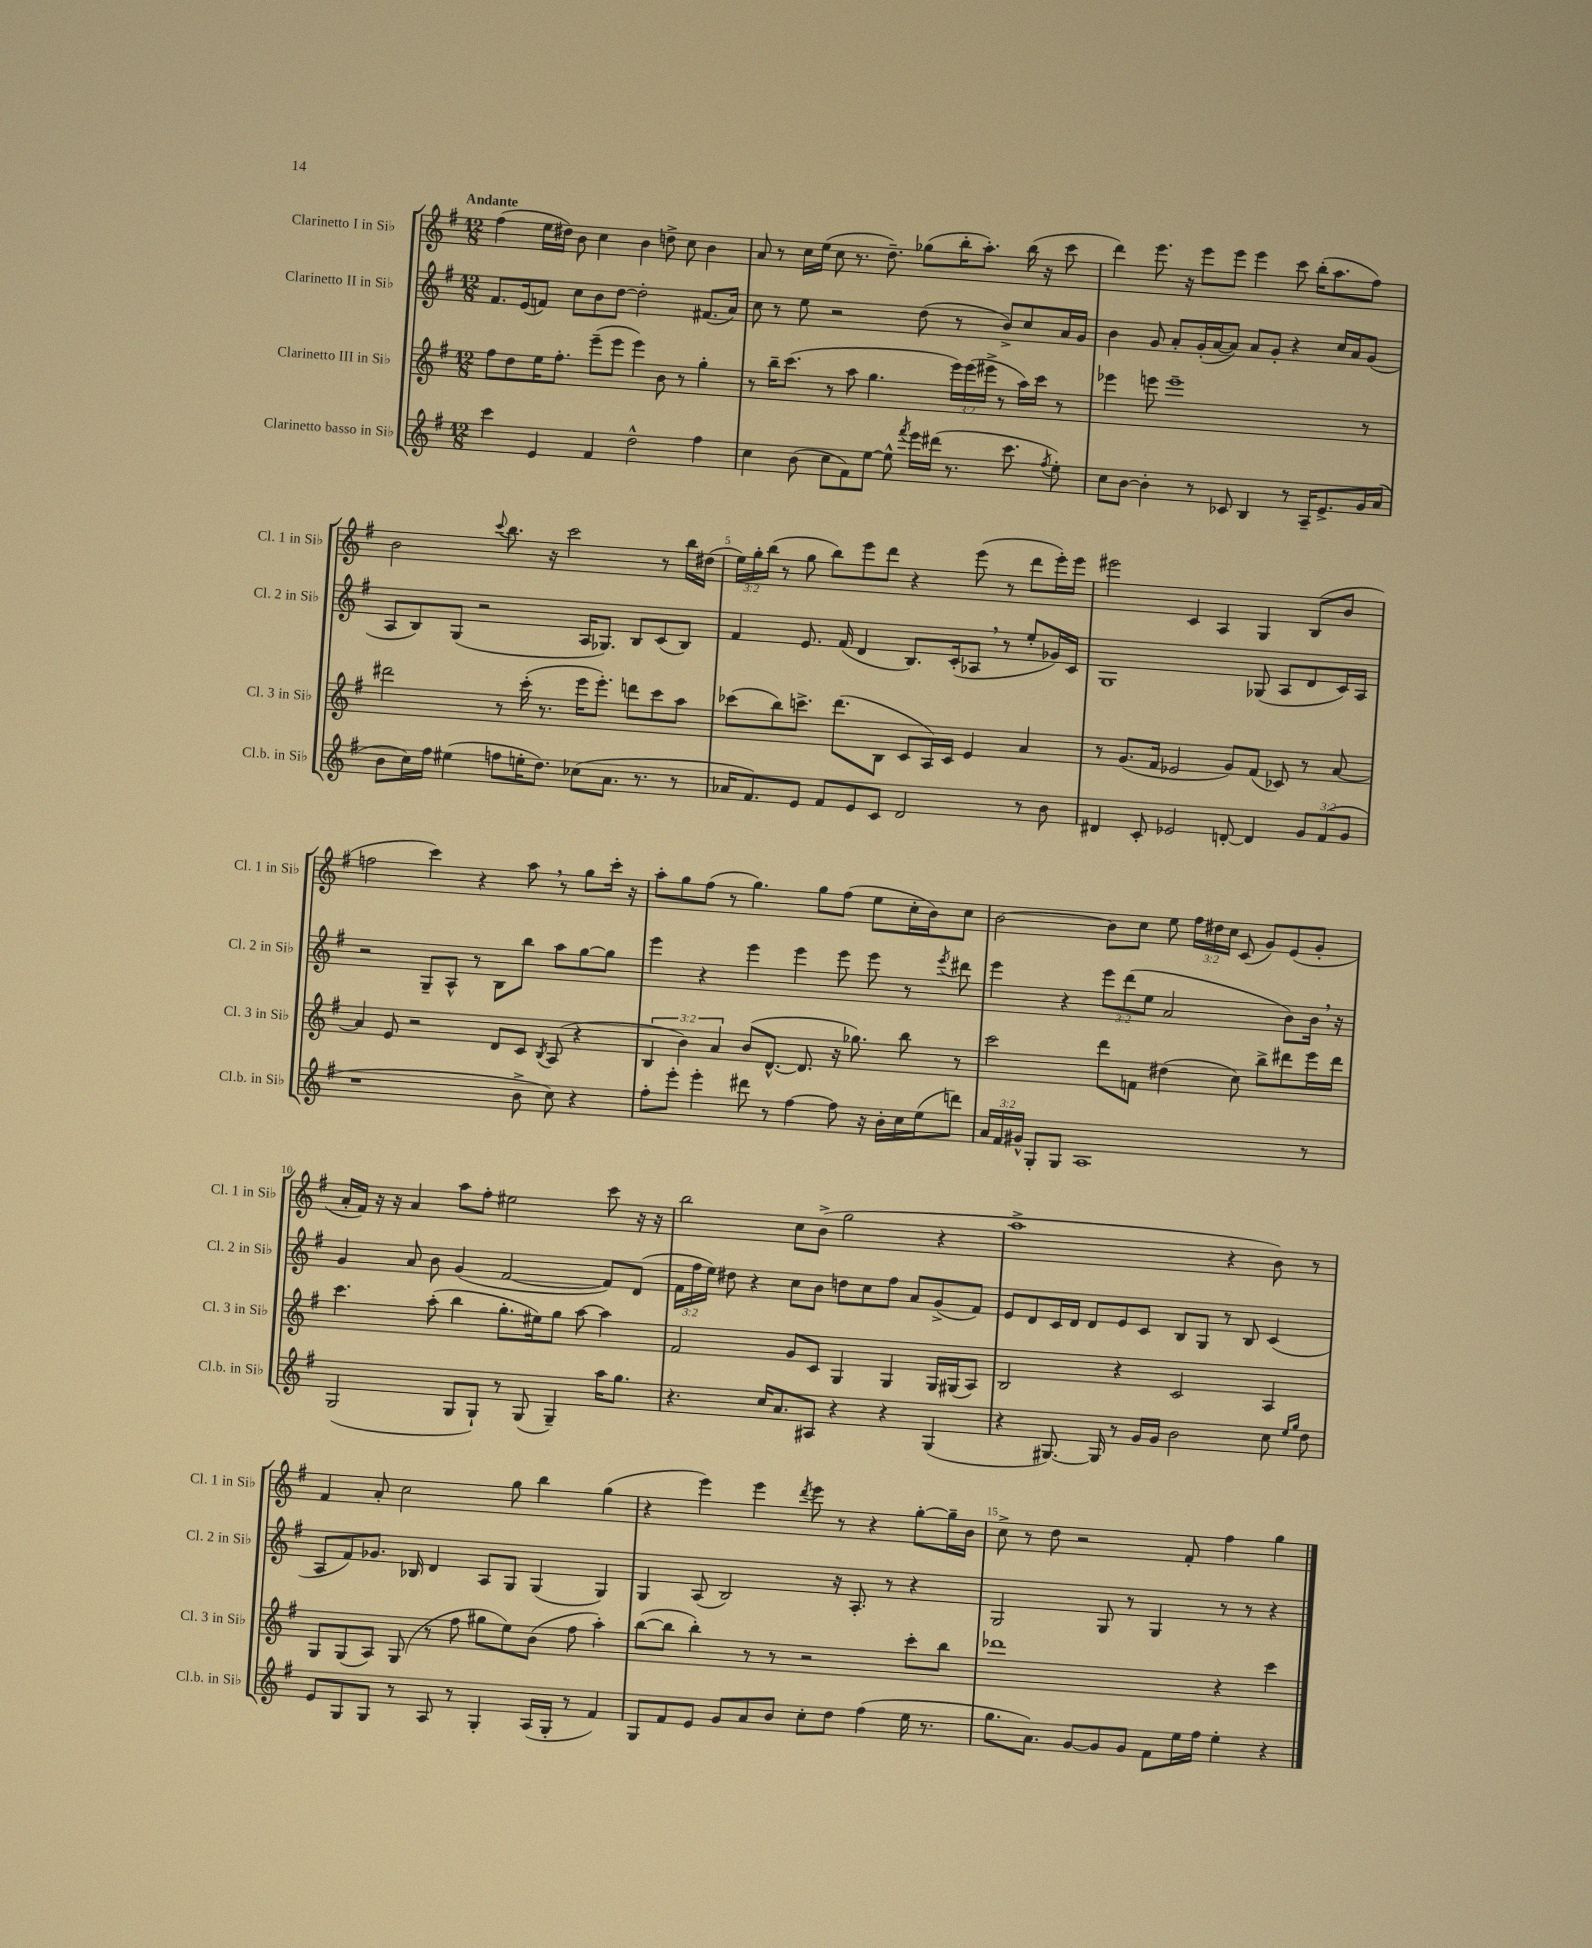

**kern	**kern	**kern	**kern
*part4	*part3	*part2	*part1
*staff4	*staff3	*staff2	*staff1
*I"Clarinetto basso in Si♭	*I"Clarinetto III in Si♭	*I"Clarinetto II in Si♭	*I"Clarinetto I in Si♭
*I'Cl.b. in Si♭	*I'Cl. 3 in Si♭	*I'Cl. 2 in Si♭	*I'Cl. 1 in Si♭
*clefG2	*clefG2	*clefG2	*clefG2
*k[f#]	*k[f#]	*k[f#]	*k[f#]
*M12/8	*M12/8	*M12/8	*M12/8
=1	=1	=1	=1
!	!	!	!LO:TX:a:B:t=Andante
4ccc\	8ff#\L	8.f#/L	(4ff#\
.	8dd\	.	.
.	.	(16e/k	.
4e/	16ee\K	8fn/J)	16ee\LL
.	8.ff#'\J	.	16dd#X\JJ)
.	.	8cc\L	8b\
4f#/	(8eee~\L	8b\	4cc\
.	8eee\J	[8dd\J	.
2dd^^\	4eee\)	2dd'\]	4b\
.	8b\	.	8ddn^\
.	8r	.	8cc\
4ff#\	4gg'\	(8.f#X/L	4b\
.	.	16a/Jk)	.
=2	=2	=2	=2
4cc\	8r	8cc\	8a/
.	16bb~\KL	8r	8r
.	(8.ccc\J	.	.
(8b\	.	8ee\	16cc\LL
.	.	.	(16ee\JJ
8cc\L	8r	2r	8cc\
8f#\)	8aa\	.	8.r
[8ee\J	4.gg\	.	.
.	.	.	8.dd~\)
8ee^^\]	.	.	.
8qfff#/	.	.	.
16eee\LL	.	(8dd\	(8gg-X\L
(16ddd#X\JJ	.	.	.
8.r	24eee\LL)	8r	16bb'\K
.	(24eee\	.	.
.	.	.	8.aa'\J)
.	24eee#X^\JJ	.	.
.	8r	8b^/L)	.
8.ccc\	.	.	.
.	16aa\LL)	8cc/	(16bb\
.	16ccc\JJ	.	16r
8qff#/	.	.	.
8ee'\)	8r	16a/L	8ccc\
.	.	16g/JJ	.
=3	=3	=3	=3
8cc\L	4eee-X\	4b\	4ddd\)
[8b\J	.	.	.
4b'\]	8eeen\	8g/	8.eee\
.	1eee~	8a'/L	.
.	.	.	16r
8r	.	(16g'/L	8eee\L
.	.	[16a/J	.
8c-X/	.	8a/J])	8eee\J
4B/	.	8a/L	4eee\
.	.	8g'/J	.
8r	.	4r	8ccc\
16A~/KL	.	.	(16bb'\KL
8.e^/	.	.	8.aa\
.	.	16cc/LL	.
.	.	16a/J	.
16g/L	8r	(8g/J	8ff#\J)
(16a/JJ	.	.	.
!!LO:LB:g=z
=4	=4	=4	=4
8b\L	2ddd#X\	8A/L	2b\
16cc\L)	.	8B/)	.
16ff#\JJ	.	.	.
(4ee#X\	.	(8G/J	.
.	.	2r	.
.	.	.	8qqccc/
8ffn\L	8r	.	8.bb\
16een'\K	(16ccc'\	.	.
8.dd\J)	8.r	.	16r
.	.	.	2ccc\
(8cc-X\L	16eee\KL	16A/KL	.
.	8.eee'\J)	8.G-X/J)	.
8.a\J	.	.	.
.	8dddn\L	8B/L	.
8.r	.	.	.
.	8ccc\	(8c/	8r
8r	8aa\J	8B/J)	16bb\LL
.	.	.	(16dd#X\JJ
=5	=5	=5	=5
16a-X/KL	(8ccc-X\L	4f#/	24ee\LL)
.	.	.	24gg'\
8.f#/)	.	.	.
.	.	.	(24bb\JJ
.	8bb\)	.	8r
8e/J	8.cccn^\J	8.e/	8gg\
8f#/L	.	.	8bb\L)
.	(8.ddd\L	(16f#/	.
8e/	.	4d/	8eee\
8c/J	8B\J	.	8ddd\J
2d/	8c/L	8.B/L)	4r
.	16A/L)	.	.
.	16c/JJ	(16c'/k	.
.	4e/	8A-X,/J	(8eee\
.	.	8r	8r
8r	4a/	8ee'/L	8ddd\L
8b\	.	16g-X/L)	16eee'\L)
.	.	16c/JJ	16eee\JJ
=6	=6	=6	=6
4d#X/	8r	1G	2eee#X\
.	(8.g/L	.	.
8c'/	.	.	.
.	16f#/Jk	.	.
2e-X/	2e-X/	.	.
.	.	.	4c/
.	.	.	4A/
[8dn'/	8g/L)	.	.
4d/]	(8f#/J	(8G-X/	4G/
.	8c-X/)	8A/L	.
12g/L	8r	8d/	(8B/L
(12f#/	.	.	.
.	[8a/	16c/L)	8b/J
12g/J	.	.	.
.	.	16A/JJ	.
!!LO:LB:g=z
=7	=7	=7	=7
1r	4a/]	2r	2ffn\
.	8e/	.	.
.	2r	.	.
.	.	8G~/L	4ccc\)
.	.	8A^^/J	.
.	.	8r	4r
.	8d/L	8B\L	.
8b^\	8c/J	8bb\J	8aa,\
.	8qB/	.	.
8cc\)	(8A/	8aa\L	8r
4r	4r	[8gg\	8gg\L
.	.	8gg\J]	16ccc'\Jk
.	.	.	16r
=8	=8	=8	=8
8ff#'\L	6B/	4eee\	8aa'\L
8eee'\J	.	.	8gg\
.	6b\)	.	.
4eee'\	.	4r	(8ff#\J
.	6a/	.	.
.	.	.	8r
8ddd#X\	(8b/L	4eee\	4.gg\)
8r	[8.d^^/J	.	.
[4ff#\	.	4eee\	.
.	8.d/]	.	.
.	.	.	8gg\L
8ff#\]	16r	8eee\	(8ff#\J
.	8.gg-X\)	.	.
16r	.	8eee\	8ee\L
16b'\LL	.	.	.
16cc\	8bb\	8r	16cc'\L
(16ee\J	.	.	16b\J)
.	.	8qeee/	.
8dddn\J)	8r	8ddd#X\	8cc\J
=9	=9	=9	=9
24a/LL	2ccc\	4eee\	[2b\
24f#/	.	.	.
24g#X^^/JJ	.	.	.
8G'/L	.	.	.
8G/J	.	4r	.
1A	.	.	.
.	8ddd\L	12eee\L	8b\L]
.	.	(12ddd\	.
.	8fn\J	.	8cc\J
.	.	12ee\J	.
.	(4dd#X\	2a/	8ee\
.	.	.	24ff#\LL
.	.	.	24dd#X\
.	.	.	24cc\JJ
.	8cc\)	.	(8c/
.	8bb^\L	.	8g/L)
.	8ddd#X\	8b\L)	(8e/
8r	16eee\L	16b,\Jk	8g'/J
.	16ddd#\JJ	16r	.
!!LO:LB:g=z
=10	=10	=10	=10
(2G/	4.ccc\	4g/	16a'/LL
.	.	.	16f#/JJ)
.	.	.	16r
.	.	.	16r
.	.	8a/	4a/
.	(8aa'\	8b\	.
8G/L	4bb\	(4g/	8aa\L
8G`/J)	.	.	8ff#'\J
8r	8.gg'\L	[2f#/	2ee#X\
(8G/	.	.	.
.	16ee#X\k)	.	.
4G~/)	8gg\J	.	.
.	[8aa\	.	.
16aa\KL	4aa\]	8f#/L])	8ccc\
8.gg\J	.	.	.
.	.	(8d/J	16r
.	.	.	16r
=11	=11	=11	=11
4.r	2f#/	24f#\LL	2bb\
.	.	24ff#\	.
.	.	24ee\JJ)	.
.	.	8dd#X\	.
.	.	4r	.
16cc/KL	.	.	.
8.a/	.	.	.
.	8g/L	8cc\L	8cc\L
8A#X/J	8c/J	8b\J	(8b^\J
4r	4G/	8ddn\L	2gg\
.	.	8cc\	.
4r	4G/	8ff#\J	.
.	.	8a/L	.
(4G/	16G/LL	(8g^/	4r
.	(16G#X/J	.	.
.	8A/J)	8f#/J)	.
=12	=12	=12	=12
4r	2B/	8e/L	1aa^
.	.	8d/	.
[8.G#X/)	.	16c/L	.
.	.	16d/JJ	.
.	.	8d/L	.
16G#/]	.	.	.
8r	4r	8e/	.
16g/LL	.	8c/J	.
16g/JJ	.	.	.
2b\	2c/	8B/L	.
.	.	8G/J	.
.	.	8r	4r
.	.	8B/	.
8cc\	4A/	(4c/	8b\)
16qqee/LL	.	.	.
16qqgg/JJ	.	.	.
8dd\	.	.	8r
!!LO:LB:g=z
=13	=13	=13	=13
8e/L	8G/L	8A/L	4f#/
8G/	(8G/	8f#/)	.
8G/J	8A/J)	8.g-X/J	8a'/
8r	(8G/	.	2cc\
.	.	16B-X/	.
8A/	8r	4d/	.
8r	8ff#\	.	.
4G'/	8gg#X\L	8A/L	.
.	8ee\)	8G/J	8gg\
(16A/LL	(8b\J	(4G/	4bb\
16G'/JJ	.	.	.
8r	8ff#\	.	.
4f#/)	4aa'\)	4G/)	(4gg\
=14	=14	=14	=14
8G/L	([8bb\L	4G/	4r
8f#/	8bb\J]	.	.
8e/J	4bb'\)	(8A/	4eee\)
8g/L	.	2B/)	.
8a/	8r	.	4eee\
8b/J	8r	.	.
.	.	.	8qddd/
8cc'\L	2r	.	8eee\
8dd\J	.	16r	8r
.	.	8.A'/	.
(4ff#\	.	.	4r
.	.	8r	.
16ee\	8ccc'\L	4r	[8gg'\L
8.r	.	.	.
.	8bb\J	.	16gg~\L]
.	.	.	16b\JJ
=15	=15	=15	=15
8.gg\L	1ddd-X	2G/	8cc^\
.	.	.	8r
8.a\J)	.	.	.
.	.	.	8dd\
[8g/L	.	.	2r
8g/]	.	8G/	.
8g/J	.	8r	.
8f#\L	.	4G/	.
16ee\L	.	.	8f#'/
16ff#\JJ	.	.	.
4ee'\	4r	8r	4ff#\
.	.	8r	.
4r	4ccc\	4r	4gg\
==	==	==	==
*-	*-	*-	*-
